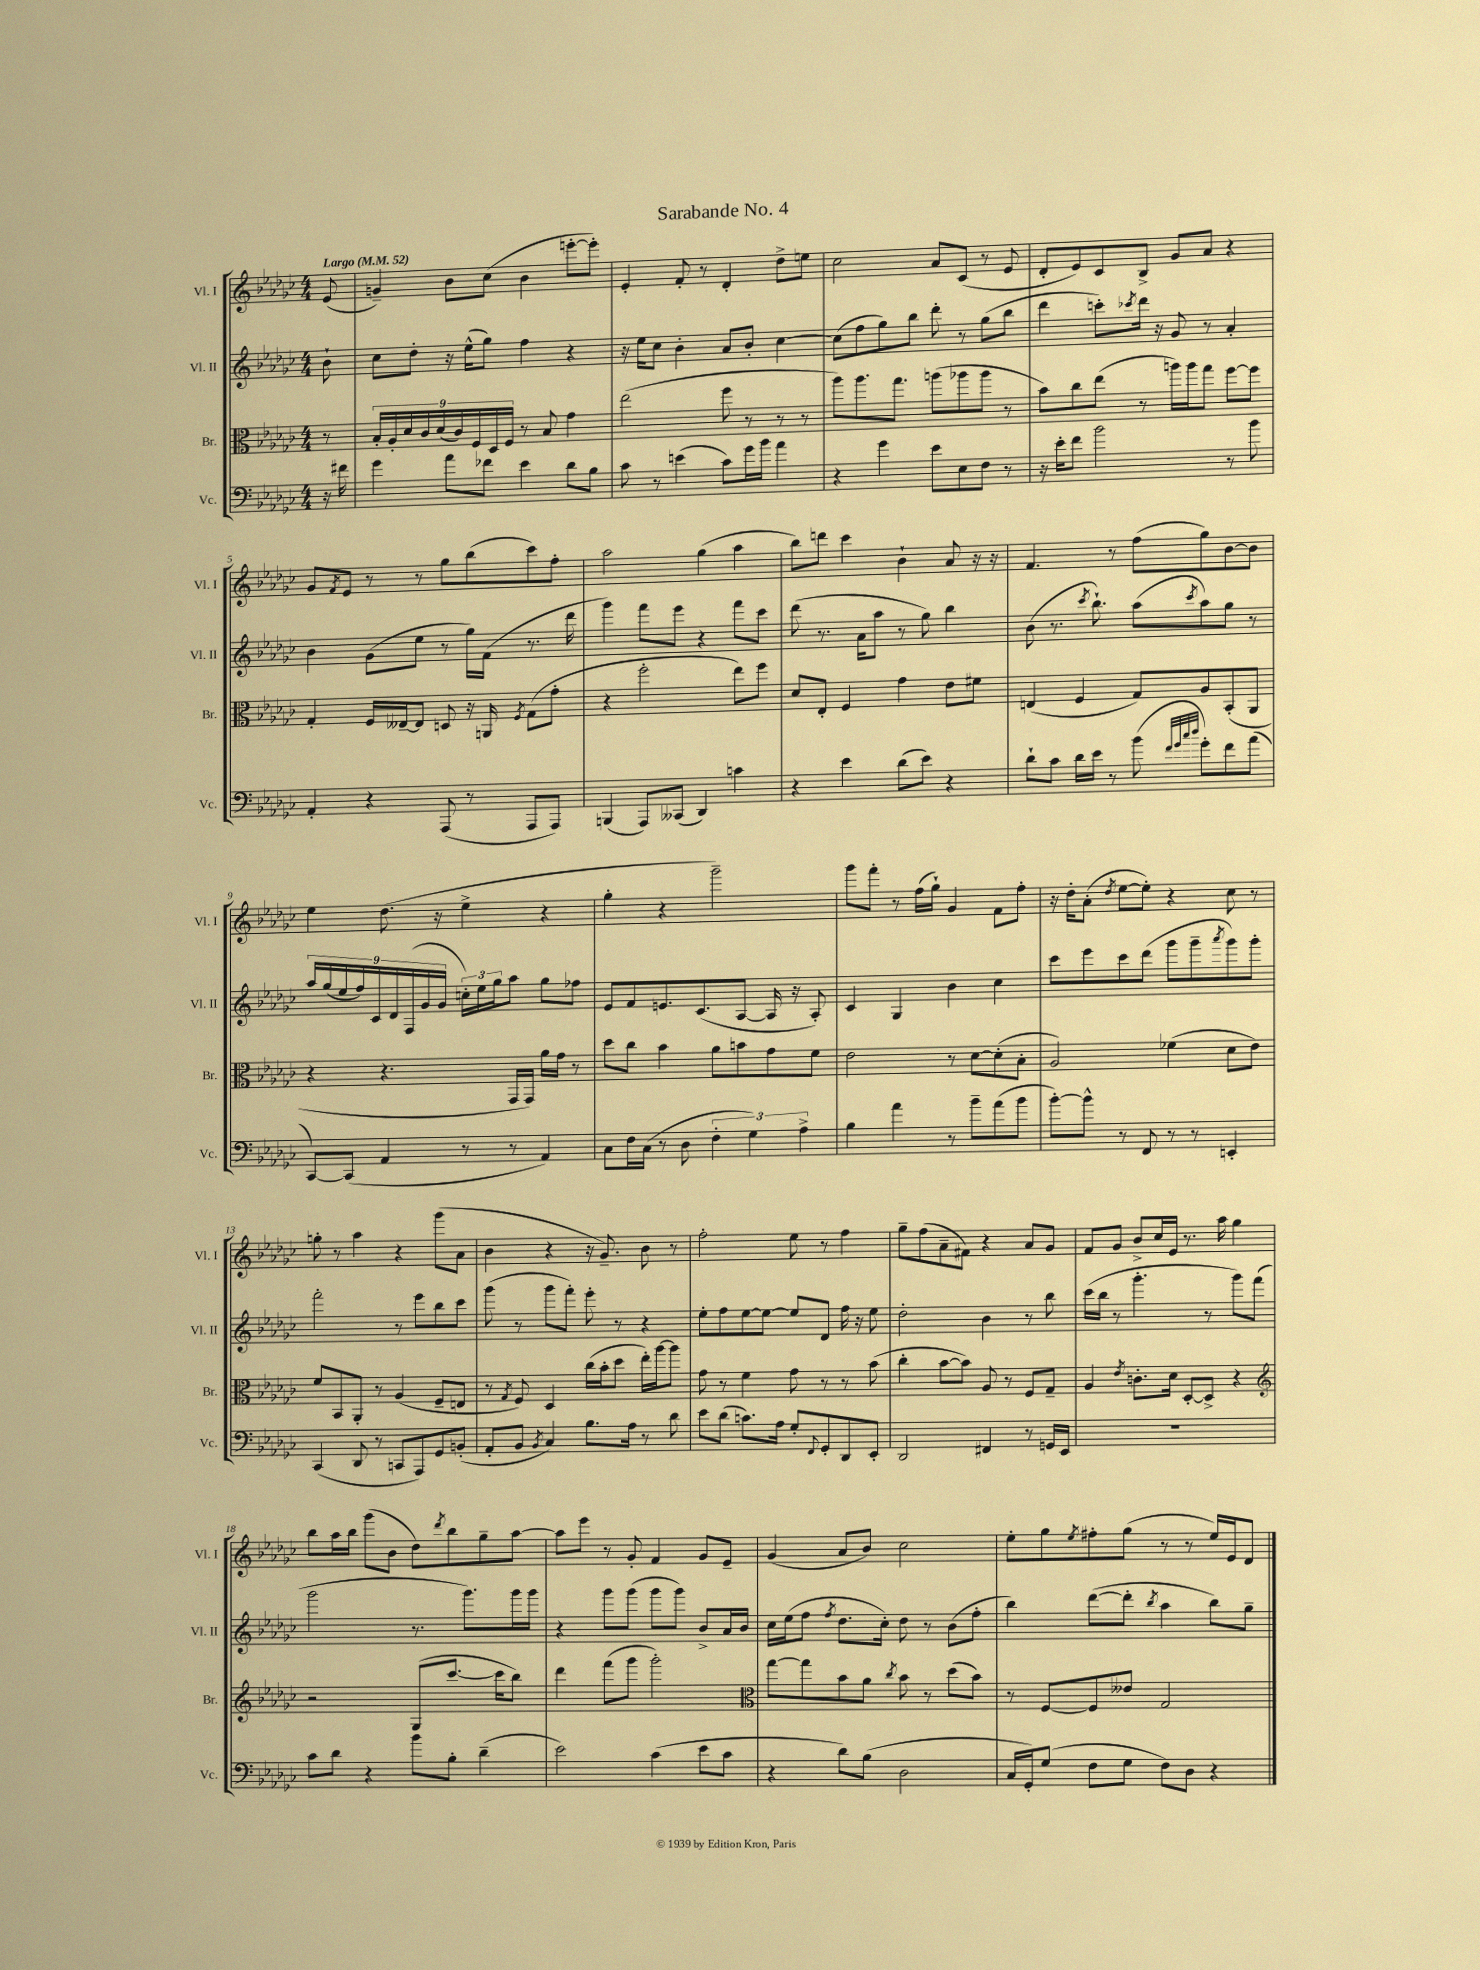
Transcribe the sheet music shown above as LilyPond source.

\header { title = "Sarabande No. 4" }
<<
\new StaffGroup <<
\new Staff = "s0" \with { instrumentName = "Vl. I" shortInstrumentName = "Vl. I" } {
    \clef treble \key ges \major \numericTimeSignature \time 4/4 \partial 8 \tempo "Largo" 4 = 52
    ees'8( |
    g'4--) bes'8 ces''8( bes'4 e'''8~-. e'''8-.) |
    ees'4-. f'8-. r8 des'4-. des''8-> e''8 |
    ces''2 aes'8 ces'8( r8 ees'8 |
    des'8-. ees'8) ces'8 bes8-> ges'8 aes'8 r4 |
    ges'8 \acciaccatura { f'8 } ees'8 r8 r8 ges''8 bes''8( ces'''8) f''8-. |
    aes''2 ges''4( aes''4 |
    bes''8) d'''8 ces'''4 bes'4-! aes'8 r16 r16 |
    f'4. r8 f''8( ges''8) bes'8~ bes'8 |
    ees''4 des''8.( r16 ees''4-> r4 |
    ges''4-. r4 ges'''2--) |
    ges'''8 f'''8-. r8 f''16( ges''16-!) ges'4 f'8 f''8-. |
    r16 des''16-. aes'8-.( \acciaccatura { des''8 } ees''8~ ees''8-.) r4 ces''8 r8 |
    g''8-. r8 aes''4 r4 ges'''8( aes'8 |
    bes'4 r4 r16 ges'8.--) bes'8 r8 |
    f''2-. ees''8 r8 f''4 |
    ges''8-- f''8( aes'8-- fis'8) r4 aes'8 ges'8 |
    f'8 ges'8 bes'8-> ces''16 ees'16 r8. aes''16 ges''4 |
    bes''8 aes''16 bes''16 ges'''8( bes'8 des''8) \acciaccatura { des'''8 } bes''8 ges''8-- aes''8~ |
    aes''8 ees'''8 r8 ges'8-. f'4 ges'8 ees'8-- |
    ges'4( aes'8 bes'8) ces''2 |
    ees''8-. ges''8 \acciaccatura { ees''8 } fis''8-. ges''8( r8 r8 ees''16) ees'16 des'8 \bar "|." |
}
\new Staff = "s1" \with { instrumentName = "Vl. II" shortInstrumentName = "Vl. II" } {
    \clef treble \key ges \major \numericTimeSignature \time 4/4 \partial 8
    bes'8-! |
    ces''8 des''8-. r16 ees''16-^( ges''8) f''4 r4 |
    r16 ees''16 ces''8 bes'4-. aes'8 bes'8-. ces''4~ |
    ces''8( f''8 ges''8) bes''8 des'''8-. r8 ges''8( bes''8 |
    des'''4 c'''8-.) \acciaccatura { ces'''8 } des'''16 r16 ges'8 r8 aes'4-. |
    bes'4 ges'8( ees''8 r8 ges''16) f'16( r8. des'''16 |
    ges'''4) f'''8 ees'''8 r4 f'''8 ces'''8 |
    des'''8( r8. aes'16 aes''8 r8 ges''8) bes''4 |
    bes'8( r8. \acciaccatura { ces'''8 } bes''8.-!) aes''8( \acciaccatura { ces'''8 } aes''8) ges''8 r8 |
    \tuplet 9/8 { aes''16 ges''16( ees''16 f''16) ces'16 des'16 f16( ges'16 ges'16 } \tuplet 3/2 { c''16-.) ees''16 ges''16 } aes''8 ges''8 fes''8 |
    ees'8 f'8 e'8. ces'8.( aes8~ aes16 r16 aes8-.) |
    ces'4 ges4 bes'4 ces''4 |
    ces'''8 ees'''8 ces'''8 des'''8( ges'''8 ges'''8-- \acciaccatura { aes'''8 } ges'''8) ges'''8-. |
    f'''2-. r8 ees'''8 bes''8 ces'''8 |
    ges'''8( r8 ges'''8 f'''8-.) ees'''8-. r8 r4 |
    ees''8-. f''8 ees''8~ ees''8~ ees''8 des'8 f''16 r16 ees''8 |
    des''2-. bes'4 r8 bes''8 |
    ces'''16( bes''16 r8 ges'''4.-. r8 ges'''8) f'''8( |
    ges'''2 r8. ges'''8.) ges'''16 ges'''16 |
    r4 ges'''8 ges'''8( ges'''8 ges'''8) bes'8-> aes'16 bes'16 |
    ces''16 ees''16( f''8 \acciaccatura { f''8 } des''8. ces''16-.) des''8 r8 bes'8( f''8-. |
    bes''4) des'''8~( des'''8-. \acciaccatura { bes''8 } aes''4 bes''8) ges''8-- \bar "|." |
}
\new Staff = "s2" \with { instrumentName = "Br." shortInstrumentName = "Br." } {
    \clef alto \key ges \major \numericTimeSignature \time 4/4 \partial 8
    r8 |
    \tuplet 9/8 { bes16-. aes16-. des'16 ces'16 des'16( ces'16) f16 des16 f16 } r8 bes8 ges'4 |
    ees''2( f''8 r8 r8 r8 |
    aes''8) aes''8. ges''8. a''8( aes''8 aes''8 r8 |
    bes'8) ces''8 ees''8( r8 a''16) a''16 ges''8 f''8~ f''8 |
    ges4-. f16 eeses16~-- eeses8 d8 r16 a,16 \acciaccatura { f8 } ges8( ges'8-. |
    r4 f''2-. ees''8) f''8 |
    des'8 ees8-. f4 ges'4 ees'8 fis'8 |
    e4( f4 ges8) aes8 bes,8-.( aes,8 |
    r4 r4. ges,16 ges,16) aes'16 ges'16 r8 |
    des''8 ces''8 bes'4 aes'8 b'8 ges'8 f'8 |
    ees'2 r8 des'8~ des'8-.( bes8-. |
    aes2) fes'4( des'8 ees'8) |
    f'8 bes,8 aes,8-. r8 aes4( f8-- e8 |
    r8 \acciaccatura { ges8 } f8) des4 ces''16( bes'16-. des''8 ees''16-.) aes''16~ aes''8 |
    ges'8 r8 f'4 ges'8 r8 r8 bes'8( |
    ces''4-. bes'8~ bes'8) aes8 r8 f8 ges8-- |
    aes4 \acciaccatura { ees'8 } c'8.-. des'16 des8~-. des8-> r4 |
    \clef treble r2 ges8( ces'''8.~ ces'''16 bes''8) |
    des'''4 f'''8( ges'''8 ges'''2-.) |
    \clef alto ges''8~ ges''8 bes'8 aes'8 \acciaccatura { ces''8 } bes'8 r8 des''8( bes'8) |
    r8 f8~ f8 eeses'8 ges2 \bar "|." |
}
\new Staff = "s3" \with { instrumentName = "Vc." shortInstrumentName = "Vc." } {
    \clef bass \key ges \major \numericTimeSignature \time 4/4 \partial 8
    r16 fis'16 |
    ges'4 aes'8 fes'8 ees'4 des'8 bes8 |
    ces'8 r8 e'4( ces'8) ges'16 bes'16 aes'4 |
    r4 ges'4 ees'8 ees8 f8 r8 |
    r16 ees'16-. f'8 bes'2 r8 bes'8 |
    aes,4-. r4 aes,,8( r8 aes,,8 aes,,8) |
    b,,4( aes,,8) ceses,8( des,4) c'4 |
    r4 ees'4 des'8( ees'8) r4 |
    des'8-! ces'8 des'16 ees'16 r8 bes'8( \grace { f'32 ges'32 ces''32 des''32 } ges'8-.) f'8 aes'8( |
    ces,8~) ces,8( aes,4 r8 r8 aes,4) |
    ces8 f16 ces16( r8 des8 \tuplet 3/2 { f4-. ges4) aes4-> } |
    bes4 aes'4 r8 bes'8-- aes'8( bes'8 |
    bes'8~-.) bes'8-^ r8 f,8 r8 r8 e,4-. |
    ces,4( des,8 r8 c,8 aes,,8) ges,8 b,8-.( |
    aes,8-. bes,8 \acciaccatura { bes,8 } ces4) bes8. aes16 r8 des'8 |
    ees'8 des'8( c'8.) aes16 ges8-. \appoggiatura { f,8 } ges,8-. des,8 ees,8-. |
    des,2 fis,4 r8 g,16 ees,16 |
    R1 |
    ces'8 des'8 r4 bes'8 bes8-. des'4--( |
    ees'2) ces'4( ees'8 ces'8 |
    r4 des'8) bes8( des2 |
    ces16 ges,16-.) ges8( f8 ges8 f8) des8 r4 \bar "|." |
}
>>
>>
